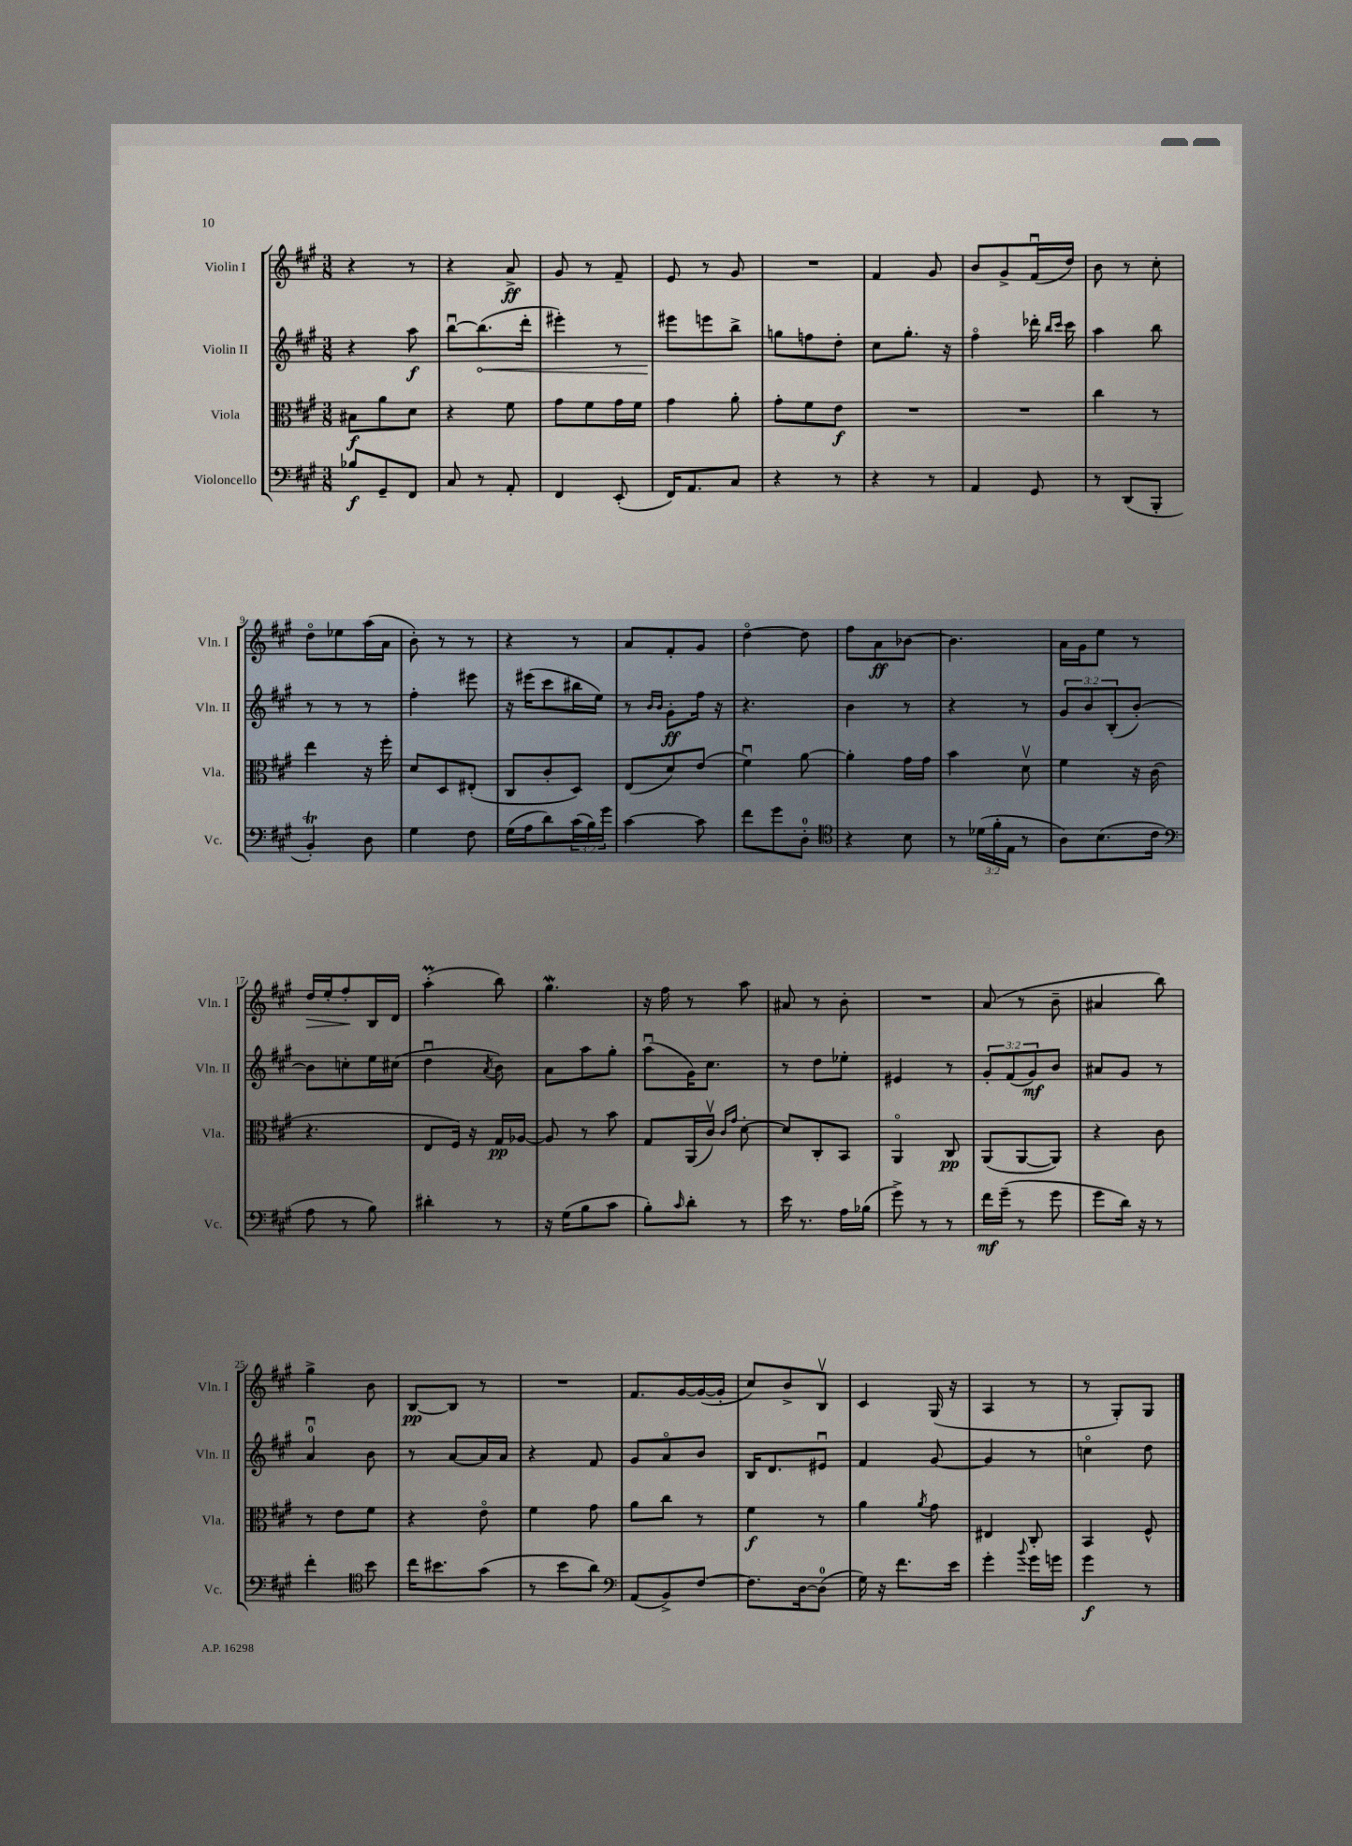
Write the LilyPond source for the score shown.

<<
\new StaffGroup <<
\new Staff = "s0" \with { instrumentName = "Violin I" shortInstrumentName = "Vln. I" } {
    \clef treble \key a \major \numericTimeSignature \time 3/8
    r4 r8 |
    r4 a'8->\ff |
    gis'8 r8 fis'8-- |
    e'8 r8 gis'8 |
    R4. |
    fis'4 gis'8 |
    b'8 gis'8-> fis'16\downbow( d''16) |
    b'8 r8 cis''8-. |
    d''8\flageolet ees''8 a''16( a'16 |
    b'8-.) r8 r8 |
    r4 r8 |
    a'8 fis'8-. gis'8 |
    d''4~\flageolet d''8 |
    fis''8 a'8\ff bes'8~ |
    bes'4. |
    a'16 gis'16 e''8 r8 |
    d''16\> e''16-. fis''8-.\! b16 d'16 |
    a''4-.\prall( b''8) |
    gis''4.\mordent |
    r16 fis''16 r8 a''8 |
    ais'8 r8 b'8-. |
    R4. |
    a'8( r8 b'8-- |
    ais'4 b''8) |
    gis''4-> b'8 |
    b8~\pp b8 r8 |
    R4. |
    fis'8. gis'16~ gis'16~( gis'16-. |
    cis''8) b'8-> b8\upbow |
    cis'4 gis16( r16 |
    a4 r8 |
    r8 gis8-.) gis8 \bar "|." |
}
\new Staff = "s1" \with { instrumentName = "Violin II" shortInstrumentName = "Vln. II" } {
    \clef treble \key a \major \numericTimeSignature \time 3/8 \override Staff.TupletNumber.text = #tuplet-number::calc-fraction-text
    r4 a''8\f |
    b''8~\downbow \once \override Hairpin.circled-tip = ##t b''8.\<( d'''16-. |
    eis'''4-.) r8 |
    eis'''8\! e'''8 b''8-> |
    g''8 f''8 d''8-. |
    cis''8 gis''8.-. r16 |
    fis''4\flageolet des'''16-. \grace { b''16 cis'''16 } cis'''16 |
    a''4 b''8 |
    r8 r8 r8 |
    fis''4-. eis'''8 |
    r16 eis'''16( cis'''8 bis''16 e''16) |
    r8 \grace { b'16 b'16 } gis'8-.\ff fis''16 r16 |
    r4. |
    b'4 r8 |
    r4 r8 |
    \tuplet 3/2 { gis'8 b'8 b8-.( } b'8~-.) |
    b'8 c''8-. e''16 cis''16( |
    d''4\downbow \acciaccatura { a'8 } b'8) |
    a'8 a''8 gis''8-. |
    a''8\downbow( gis'16) cis''8. |
    r8 d''8 ees''8-. |
    eis'4 r8 |
    \tuplet 3/2 { gis'8-. fis'8( gis'8\mf) } b'8 |
    ais'8 gis'8 r8 |
    a'4-0\downbow b'8 |
    r8 a'8~ a'16 a'16 |
    r4 fis'8 |
    gis'8 a'8\flageolet b'8 |
    b16 d'8. eis'8\downbow |
    fis'4 gis'8~ |
    gis'4 r8 |
    c''4\flageolet d''8 \bar "|." |
}
\new Staff = "s2" \with { instrumentName = "Viola" shortInstrumentName = "Vla." } {
    \clef alto \key a \major \numericTimeSignature \time 3/8
    bis8\f a'8 d'8 |
    r4 fis'8 |
    gis'8 fis'8 gis'16 fis'16 |
    gis'4 a'8-. |
    gis'8-. fis'8 e'8\f |
    R4. |
    R4. |
    cis''4 r8 |
    e''4 r16 fis''16-. |
    d'8 d8 eis8-.( |
    cis8 cis'8-. d8) |
    e8( d'8) e'8( |
    fis'4\downbow) a'8~ |
    a'4-. gis'16 gis'16 |
    b'4 d'8\upbow |
    fis'4 r16 cis'16( |
    r4. |
    e8 fis16) r16 gis16\pp aes16~ |
    aes8 r8 b'8 |
    gis8 a,16( cis'16\upbow) \grace { cis'16 gis'16 } d'8~-. |
    d'8 cis8-. b,8 |
    a,4\flageolet cis8\pp |
    a,8( a,8~ a,8) |
    r4 cis'8 |
    r8 e'8 fis'8 |
    r4 e'8\flageolet |
    fis'4 gis'8 |
    a'8 cis''8 r8 |
    fis'4\f r8 |
    a'4 \acciaccatura { a'8 } gis'8 |
    eis4 cis8-. |
    b,4 fis8-^ \bar "|." |
}
\new Staff = "s3" \with { instrumentName = "Violoncello" shortInstrumentName = "Vc." } {
    \clef bass \key a \major \numericTimeSignature \time 3/8 \override Staff.TupletNumber.text = #tuplet-number::calc-fraction-text
    bes8\f gis,8-- fis,8 |
    cis8 r8 a,8-. |
    fis,4 e,8-.( |
    fis,16) a,8. cis8 |
    r4 r8 |
    r4 r8 |
    a,4 gis,8 |
    r8 d,8( b,,8-. |
    b,4-.\trill) d8 |
    gis4 fis8 |
    gis16( a16 d'8) \tuplet 3/2 { cis'16( b16) gis'16 } |
    cis'4~ cis'8 |
    fis'8 gis'8 d8-0-. |
    \clef tenor r4 b8 |
    r8 \tuplet 3/2 { des'16( fis'16-. e16 } r8 |
    a8) b8.( cis'16 |
    \clef bass a8 r8 b8) |
    dis'4-. r8 |
    r16 gis16( b8 cis'8 |
    b8-.) \grace { cis'16 } d'8-. r8 |
    e'16 r8. a16 bes16( |
    gis'8->) r8 r8 |
    fis'16\mf gis'16--( r8 gis'8 |
    gis'8 d'16) r16 r8 |
    fis'4-. \clef tenor b'8 |
    cis''16 bis'8. gis'8( |
    r8 b'8 a'8) |
    \clef bass a,8( b,8->) fis8~ |
    fis8. d16~ d8-0( |
    gis16) r16 fis'8. e'16 |
    gis'4-. \appoggiatura { b'8 } gis'16 g'16 |
    gis'4\f r8 \bar "|." |
}
>>
>>
